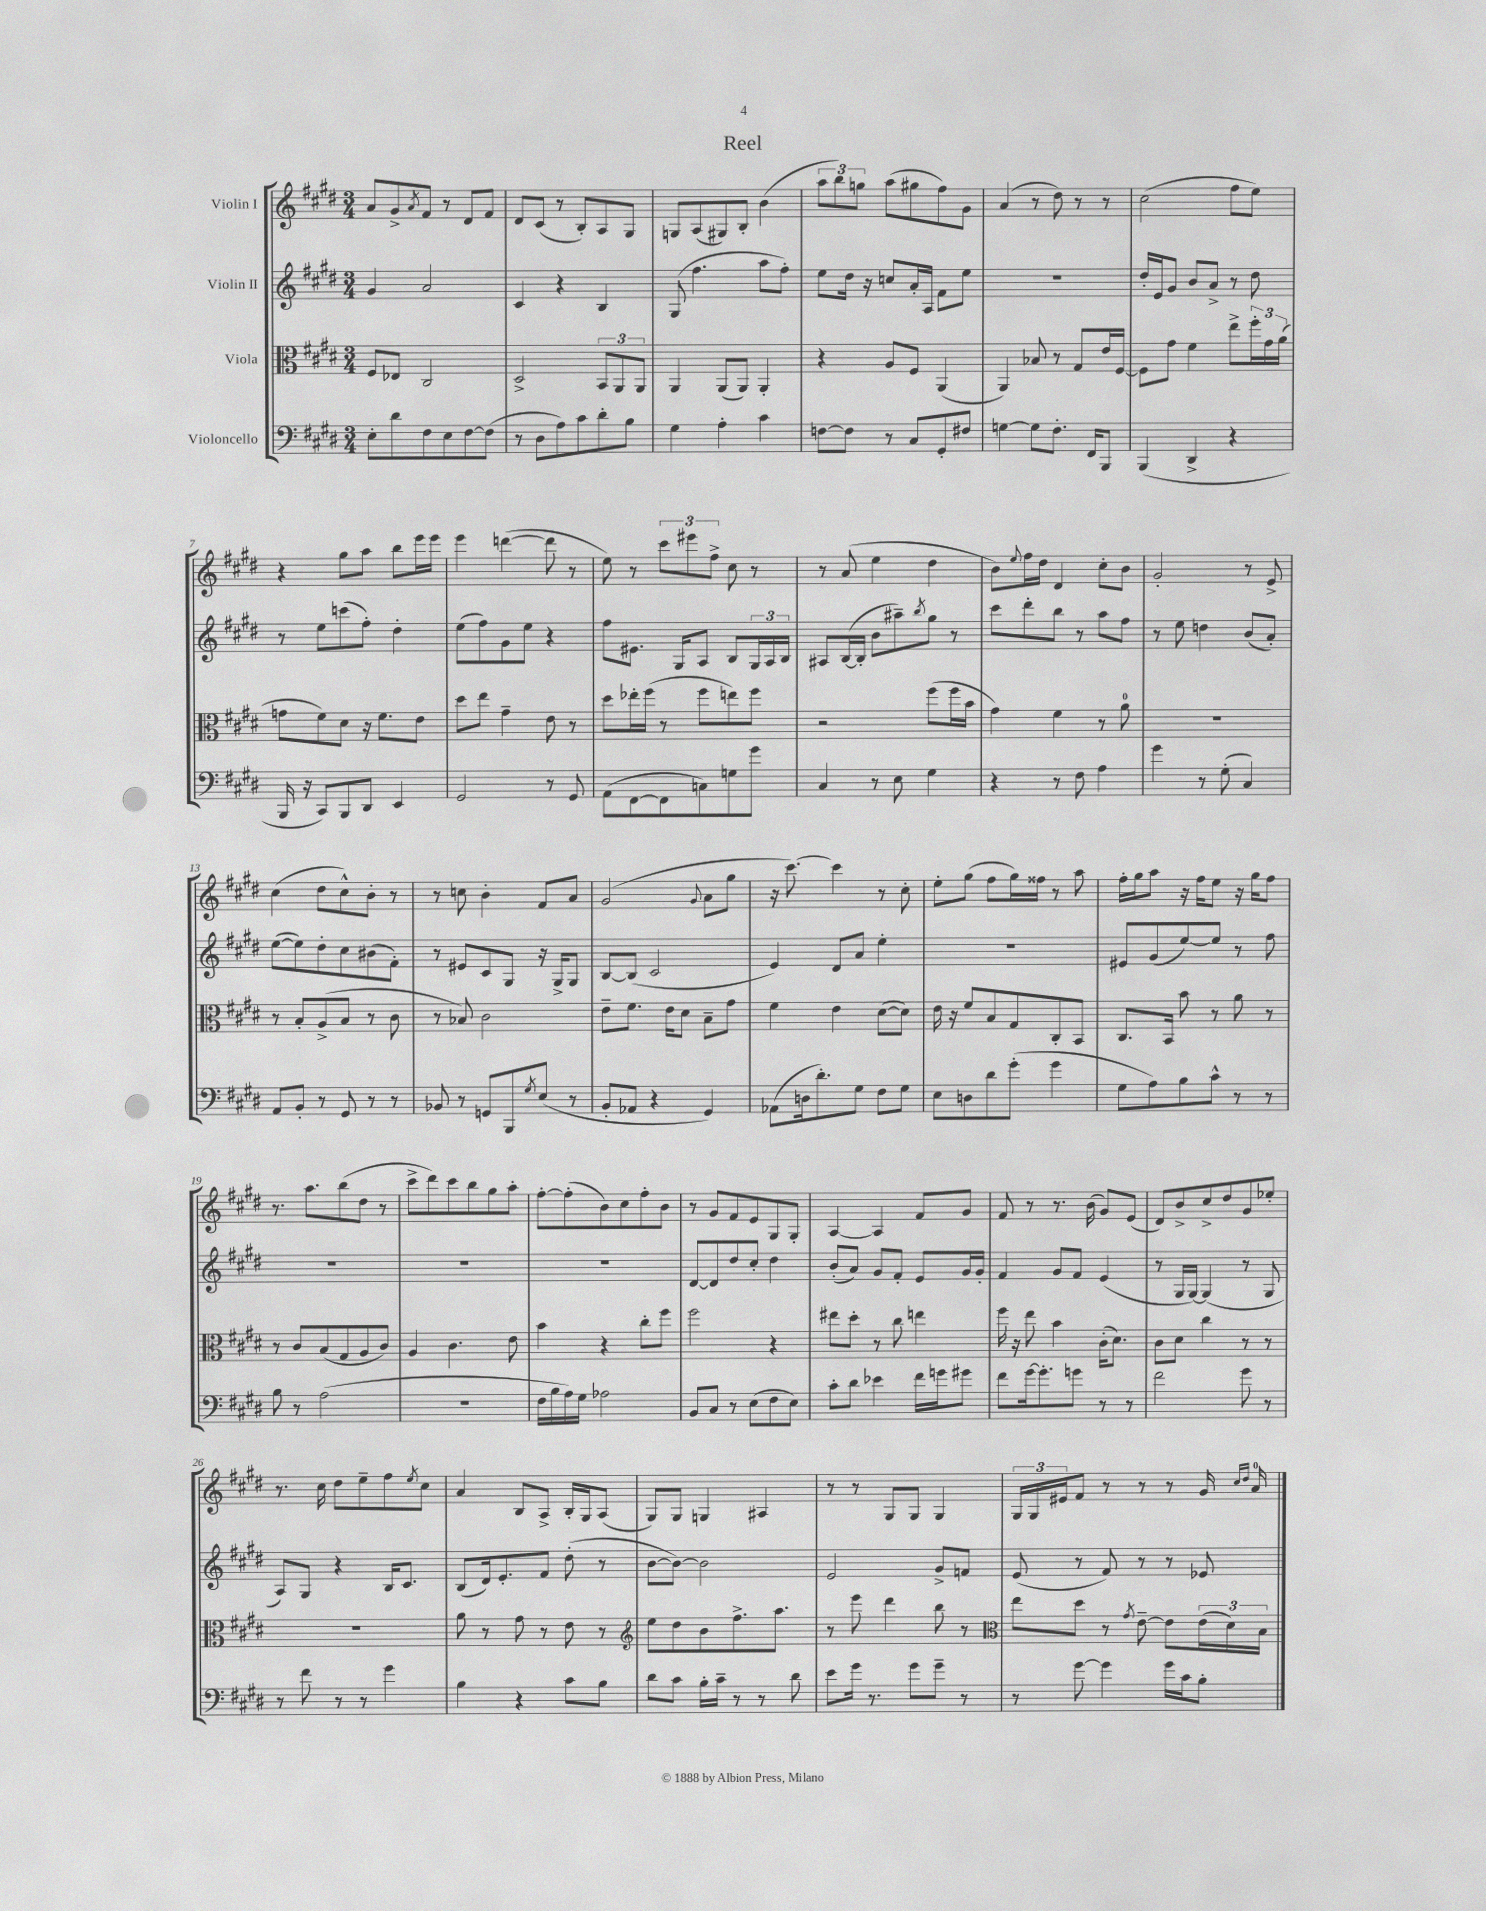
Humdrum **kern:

**kern	**kern	**kern	**kern
*staff4	*staff3	*staff2	*staff1
*clefF4	*clefC3	*clefG2	*clefG2
*k[f#c#g#d#]	*k[f#c#g#d#]	*k[f#c#g#d#]	*k[f#c#g#d#]
*M3/4	*M3/4	*M3/4	*M3/4
8E'	8F#	4g#	8a
8d#	8E-	.	8g#^
.	.	.	8qa
8F#	2C#	2a	8f#
8E	.	.	8r
[8F#	.	.	8d#
(8F#]	.	.	8f#
=	=	=	=
8r	2D#^	4c#	8d#
8D#	.	.	(8c#
8A)	.	4r	8r
8c#	.	.	8B')
8d#'	12BB	4B	8A
.	12AA	.	.
8B	.	.	8G#
.	12AA	.	.
=	=	=	=
4G#	4AA	(8G#	8G
.	.	4.ff#	(8A
4A'	(8AA	.	8G#)
.	8AA)	.	8B'
4c#	4AA'	8aa	(4b
.	.	8ff#')	.
=	=	=	=
[8F	4r	8ee	12aa
.	.	.	12bb)
8F]	.	16dd#	.
.	.	.	12gg
.	.	16r	.
8r	8A	8cc	(8aa
8C#	8F#	16a'	8gg#
.	.	16A	.
8GG#'	(4AA	8f#	8ff#)
8F#	.	8ee	8g#
=	=	=	=
[4G	4AA)	2.r	(4a
8G]	8B-	.	8r
8.F#'	8r	.	8dd#)
.	8G#	.	8r
16FF#	.	.	.
8BBB	16e	.	8r
.	[16F#	.	.
=	=	=	=
(4BBB	8F#]	16dd#'	(2cc#
.	.	16e	.
.	8g#	8g#	.
4DD#^	4f#	8b	.
.	.	8a^	.
4r	8ee^	8r	8ff#
.	24ff#'	8dd#	8ee)
.	24g#	.	.
.	(24a	.	.
=	=	=	=
16BBB	8g	8r	4r
16r	.	.	.
8CC#)	8f#)	8ee	.
8BBB	8d#	(8ccc	8gg#
8DD#	16r	8ff#')	8aa
.	8.f#	.	.
4EE	.	4dd#'	8bb
.	8e	.	16eee
.	.	.	16eee
=	=	=	=
2GG#	8dd#	(8ee	4eee
.	8ee	8ff#)	.
.	4g#~	8g#	([4ddd
.	.	8ee	.
8r	8e	4r	8ddd]
8GG#	8r	.	8r
=	=	=	=
(8AA	8dd#	8ff#	8ee)
[8FF#	16ee-'	8.e#	8r
.	(16ff#	.	.
8FF#]	8r	.	12ccc#
.	.	16G#	.
.	.	.	12eee#
8C)	8ff#	8A	.
.	.	.	12ff#^
8G	8ee)	8B	8cc#
8g#	8ff#	24G#	8r
.	.	24A	.
.	.	24B	.
=	=	=	=
4C#	2r	8A#	8r
.	.	([16B	(8a
.	.	16B']	.
8r	.	8b	4ee
8E	.	8aa#~)	.
.	.	8qbb	.
4G#	(8ff#	8gg#	4dd#
.	16ff#	8r	.
.	16b	.	.
=	=	=	=
4r	4g#)	8ccc#	8b)
.	.	.	8qqee
.	.	8ddd#'	16ff#
.	.	.	16dd#
8r	4f#	8bb	4d#
8F#	.	8r	.
4A	8r	8aa	8cc#'
.	8a	8ff#	8b
=	=	=	=
4g#	2.r	8r	2g#'
.	.	8ee	.
8r	.	4dd	.
(8G#'	.	.	.
4C#)	.	(8b	8r
.	.	8a')	8e^
=	=	=	=
8AA	8r	([8ee	(4cc#
8BB'	8B'	8ee])	.
8r	(8A^	8dd#'	8dd#
8GG#	8B	8cc#	8cc#^^)
8r	8r	(8b#	8b'
8r	8c#	8f#')	8r
=	=	=	=
8BB-	8r	8r	8r
8r	8B-)	8e#	8cc
8GG	2c#	8c#	4b'
8BBB	.	8G#	.
8qG#	.	.	.
(8E	.	16r	8f#
.	.	16G#^	.
8r	.	8G#	8a
=	=	=	=
8BB'	8e~	[8B	(2g#
8AA-	8.f#	(8B]	.
4r	.	2c#	.
.	16e	.	.
.	8d#	.	.
.	.	.	8qqg#
4GG#)	8B~	.	8a
.	8g#	.	8gg#
=	=	=	=
(8AA-	4f#	4e)	16r
.	.	.	[8.ccc#)
16D	.	.	.
8.d#')	.	.	.
.	4e	8d#	4ccc#]
8G#	.	8a	.
8F#	([8d#	4ee'	8r
8G#	8d#])	.	8cc#'
=	=	=	=
8E	16e	2.r	8ee'
.	16r	.	.
8D	8f#	.	(8gg#
8d#	8B	.	8ff#
(8g#'	8G#	.	16gg#)
.	.	.	16ff##
4g#	8C#'	.	8r
.	8BB	.	8aa
=	=	=	=
8G#	8.C#	8e#	16ff#'
.	.	.	16gg#
8A)	.	(8g#	8aa
.	16BB	.	.
8B	8b	[8ee)	16r
.	.	.	16ff#
8c#^^	8r	8ee]	8ee
8r	8a	8r	16r
.	.	.	16gg#
8r	8r	8ff#	8ff#
=	=	=	=
8B	8r	2.r	8.r
8r	8c#	.	.
.	.	.	8.aa
(2A	(8B	.	.
.	8G#	.	(8bb
.	8A	.	8dd#
.	8c#)	.	8r
=	=	=	=
2.r	4A	2.r	8ccc#^
.	.	.	8ddd#)
.	4.c#	.	8ccc#
.	.	.	8bb
.	.	.	8gg#
.	8e	.	8aa'
=	=	=	=
16F#	4b	2.r	[8ff#'
16B	.	.	.
16A)	.	.	(8ff#']
16G#	.	.	.
2A-	4r	.	8b)
.	.	.	8cc#
.	8cc#'	.	8ff#'
.	8ff#	.	8b
=	=	=	=
8BB	2ff#	[8d#	8r
8C#	.	8d#]	8g#
8r	.	8dd#	8f#
(8E	.	8cc#'	8e
8F#	4r	4dd#	8G#
8E)	.	.	8G#'
=	=	=	=
8c#'	8ee#	(8b'	[4A
8d#	8dd#'	8a)	.
4e-	8r	8g#	4A]
.	8cc#	8f#'	.
16f#	4ee	8e	8f#
16g	.	.	.
8g#	.	16g#	8g#
.	.	16g#'	.
=	=	=	=
8f#	16ff#	4f#	8f#
.	16r	.	.
[16g#	8ee	.	8r
8.g#']	.	.	.
.	4b	8g#	8.r
8g	.	8f#	.
.	.	.	(16b
8r	(16c#'	(4e	8g#)
.	8.d#)	.	.
8r	.	.	(8e
=	=	=	=
2f#	8c#	8r	8d#)
.	8d#	16G#	8b^
.	.	[16G#)	.
.	4cc#	(4G#]	8cc#^
.	.	.	8dd#
8g#	8r	8r	8g#
8r	8r	8G#	8ee-'
=	=	=	=
8r	2.r	8A)	8.r
8f#	.	8G#	.
.	.	.	16cc#
8r	.	4r	8dd#
8r	.	.	8ee~
4g#	.	16B	8ff#
.	.	8.c#	.
.	.	.	8qee
.	.	.	8cc#
=	=	=	=
4B	8a	(8B	4a
.	8r	16d#)	.
.	.	8.e'	.
4r	8g#	.	8B
.	8r	8f#	8A^
8c#	8e	(8dd#'	16B'
.	.	.	16G#
8B	8r	8r	(8A
=	=	=	=
*	*clefG2	*	*
8d#	8ee	[8b	8G#)
8c#	8dd#	8b_)	8G#
16B'	8b	2b]	4G
16c#~	.	.	.
8r	8.ff#^	.	.
8r	.	.	4A#
.	8.aa	.	.
8d#	.	.	.
=	=	=	=
8e	8r	2e	8r
16g#	8eee	.	8r
8.r	.	.	.
.	4ddd#	.	8G#
8g#	.	.	8G#
8g#~	8bb	8g#^	4G#
8r	8r	8f	.
=	=	=	=
*	*clefC3	*	*
8r	8ee	(8e	24G#
.	.	.	24G#
.	.	.	24e#
[8g#	8dd#	8r	8f#
4g#]	8r	8f#)	8r
.	8qg#	.	.
.	[8e~	8r	8r
16g#	8e]	8r	8r
16c#	.	.	.
8B'	(24e	8e-	16g#
.	24d#)	.	.
.	.	.	16qqcc#
.	.	.	16qqdd#
.	.	.	16a
.	24B	.	.
==	==	==	==
*-	*-	*-	*-
